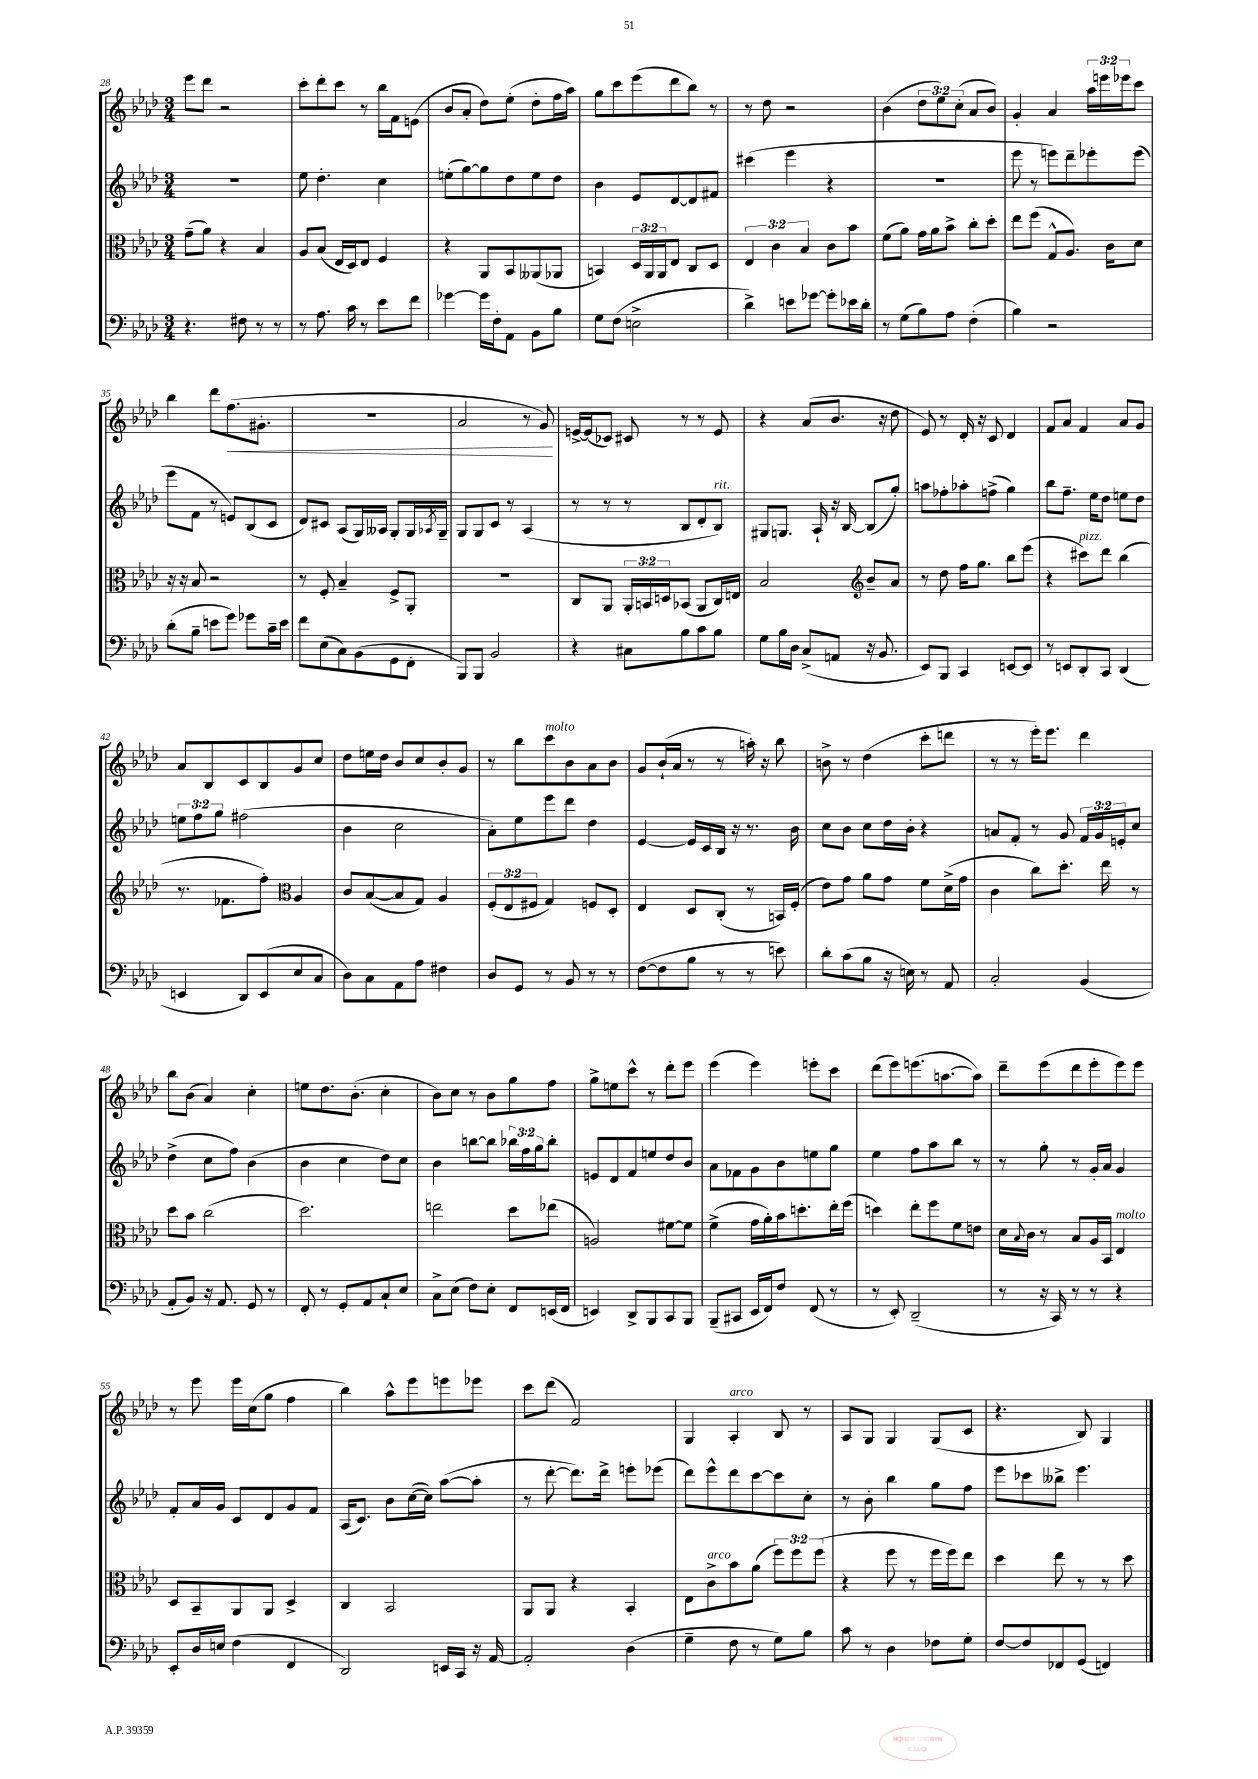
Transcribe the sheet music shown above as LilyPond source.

<<
\new StaffGroup <<
\new Staff = "s0" {
    \clef treble \key aes \major \numericTimeSignature \time 3/4 \override Staff.TupletNumber.text = #tuplet-number::calc-fraction-text
    ees'''8 des'''8 r2 |
    c'''8-. des'''8-. c'''8 r8 bes''16 f'16 e'8( |
    bes'8 aes'8-. des''8) ees''8-.( des''8-. f''16 aes''16) |
    g''8 c'''8 ees'''8( des'''8 bes''8) r8 |
    r8 des''8 r2 |
    bes'4( \tuplet 3/2 { des''8 ees''8) c''8-.( } aes'8 bes'8) |
    g'4-. aes'4 \tuplet 3/2 { aes''16 e'''16 ees'''16 } c'''8 |
    bes''4 des'''8 f''8.\<( gis'8.-. |
    r2. |
    aes'2 r8 g'8\!) |
    e'16~-> e'16( ces'8) cis'8 r8 r8 e'8 |
    r4 aes'8( bes'8. r16 des''8 |
    ees'8) r8 des'16-. r16 c'8 des'4 |
    f'8 aes'8 f'4 aes'8 g'8 |
    aes'8 bes8 c'8 bes8 g'8 c''8 |
    des''8 e''16 des''16 bes'8 c''8 bes'8-. g'8 |
    r8 bes''8 c'''8^\markup { \italic "molto" } bes'8 aes'8 bes'8 |
    g'8 bes'16-!( aes'16 r8 r8 a''16-.) r16 bes''8 |
    b'8-> r8 des''4( c'''8-. d'''8 |
    r8 r8 ees'''16-.) ees'''8. des'''4 |
    bes''8 bes'8( aes'4) c''4-. |
    e''8 des''8. bes'8.-.( c''4-. |
    bes'8) c''8 r8 bes'8 g''8 f''8 |
    g''8-> e''8 c'''8-^ r8 des'''8-. ees'''8 |
    ees'''4( ees'''4) e'''8-. c'''8 |
    des'''8( ees'''8) e'''8.( a''8.~ a''8) |
    des'''8-- ees'''8( des'''8 ees'''8-. ees'''8) ees'''8 |
    r8 ees'''8 ees'''16 c''16( g''8 f''4 |
    bes''4) aes''8-^ ees'''8 e'''8 ees'''8 |
    c'''8 des'''8( f'2) |
    g4 aes4-.^\markup { \italic "arco" } bes8 r8 |
    aes8 g8 g4 g8( c'8 |
    r4. bes8) g4 \bar "|." |
}
\new Staff = "s1" {
    \clef treble \key aes \major \numericTimeSignature \time 3/4 \override Staff.TupletNumber.text = #tuplet-number::calc-fraction-text
    R2. |
    ees''8 des''4.-. c''4 |
    e''8-.( g''8~) g''8 des''8 e''8 des''8 |
    bes'4 ees'8 des'8~ des'8 fis'8 |
    cis'''4( ees'''4 r4 |
    R2. |
    ees'''8 r8 e'''8) des'''8-- ees'''8-. ees'''8( |
    ees'''8 f'8 r8 e'8) bes8( c'8 |
    des'8) cis'8 aes8( g16) aeses16 g8-. g16 \acciaccatura { aes8 } g16-- |
    g8 g8 c'8 r8 aes4( |
    r8 r8 r8 bes8 des'8-. bes8^\markup { \italic "rit." }) |
    gis8 g8. aes16-! r16 bes16~ bes8( g''8-.) |
    a''8 fes''8-. aes''8-. f''8->( g''4) |
    bes''8 f''8.-- ees''16 des''8 e''8 des''8 |
    \tuplet 3/2 { e''8 f''8 g''8 } fis''2( |
    bes'4 c''2 |
    aes'8-.) ees''8 ees'''8 des'''8 des''4 |
    ees'4~ ees'16 c'16 bes16 r16 r8. bes'16 |
    c''8 bes'8 c''8 des''16 bes'16-. r4 |
    a'8 f'8-. r8 g'8 \tuplet 3/2 { f'16 g'16 e'16-. } c''8 |
    des''4->( c''8 f''8) bes'4( |
    bes'4 c''4 des''8) c''8 |
    bes'4 b''8~ b''8 \tuplet 3/2 { bes''16 f''16 g''16 } bes''8-. |
    e'8 des'8 f'8 e''8 des''8 bes'8 |
    aes'8 fes'8 g'8 bes'8 e''8 g''8 |
    ees''4 f''8 aes''8 bes''8 r8 |
    r8 g''8-. r8 g'16-. aes'16 g'4 |
    f'8-. aes'16 g'16 c'8 des'8 g'8 f'8 |
    aes16( c'8.) bes'8 c''16~( c''16) aes''8~( aes''8-. |
    r8 des'''8~-. des'''8.) des'''16-> e'''8-. ees'''8( |
    des'''8) ees'''8-^ des'''8 c'''8~ c'''8 c''8-. |
    r8 bes'8-. bes''4 g''8 f''8 |
    ees'''8 ces'''8 beses''8-> ees'''4. \bar "|." |
}
\new Staff = "s2" {
    \clef alto \key aes \major \numericTimeSignature \time 3/4 \override Staff.TupletNumber.text = #tuplet-number::calc-fraction-text
    g'8--( aes'8) r4 bes4 |
    aes8 bes8( ees16 des16) ees8 f4 |
    r4 aes,8 bes,8 aeses,8( aes,8 |
    b,4) \tuplet 3/2 { des16 aes,16 aes,16 } ees8 c8 des8 |
    \tuplet 3/2 { ees4 c'4 bes4 } c'8 bes'8 |
    f'8( aes'8) g'16 aes'16 bes'8-> c''8-. des''8-. |
    ees''8 f''8( g8-^ aes8.) c'16 des'8 |
    r16 r16 bes8 r2 |
    r8 f8-. bes4-- f8-> aes,8-. |
    R2. |
    c8 aes,8 \tuplet 3/2 { aes,16-. b,16 d16 } bes,8( aes,8 c16) e16 |
    bes2 \clef treble bes'8-- aes'8 |
    r8 des''8 f''16 g''8. bes''8 ees'''8( |
    r4 cis'''8^\markup { \italic "pizz." }) des'''8 bes''4( |
    r8. fes'8. f''8-.) \clef alto aes4 |
    c'8 bes8~( bes8 g8) aes4 |
    \tuplet 3/2 { f8-.( ees8 fis8 } g4) f8 des8-. |
    ees4 des8 c8-.( r8 b,16) f16-.( |
    ees'8) g'8 aes'8 g'8 f'8 des'16->( g'16 |
    c'4 c''8) des''8.-. ees''16 r8 |
    des''8 bes'8 c''2( |
    des''2.) |
    e''2 des''8 ees''8( |
    a2) fis'8~ fis'8 |
    f'4->( g'16 aes'16-.) bes'16 d''8.-. ees''16-. f''16( |
    d''4) ees''8-. f''8 f'8 e'8 |
    des'16 \appoggiatura { bes8 } c'16 r8 bes8 aes16 bes,16 ees4^\markup { \italic "molto" } |
    des8 bes,8-- aes,8 aes,8 des4-> |
    c4 bes,2 |
    aes,8 aes,8 r4 bes,4-. |
    ees8 c'8->^\markup { \italic "arco" } bes'8 aes'8( \tuplet 3/2 { f''8) f''8 f''8( } |
    r4 f''8 r8 f''16 f''16) ees''8 |
    des''4 ees''8 r8 r8 des''8 \bar "|." |
}
\new Staff = "s3" {
    \clef bass \key aes \major \numericTimeSignature \time 3/4
    r4. fis8 r8 r8 |
    r8 aes8. c'16 r8 ees'8 f'8 |
    ges'4~ ges'16 f16-. aes,8 bes,8 bes8 |
    g8 f8( e2-> |
    des'4->) e'8 ges'8~ ges'8-. ees'16 des'16-. |
    r8 g8( bes8) aes8 f4-.( |
    bes4) r2 |
    des'8-.( bes8-- e'8 g'8) ges'8 c'16-- e'16 |
    f'8 ees8( c8) bes,8( g,8 f,8-. |
    bes,,8) bes,,8 bes,2 |
    r4 cis8 bes8 c'8 bes8 |
    g8 bes16 des16 c8->( a,8 r16 bes,8. |
    ees,8) bes,,8 c,4 e,8~ e,8 |
    r8 e,8 des,8-. c,8 des,4( |
    e,4 des,8) e,8( ees8 c8 |
    des8) c8 aes,8 aes8 fis4 |
    des8 g,8 r8 bes,8 r8 r8 |
    f8~( f8 bes8 r8 r8 e'8) |
    des'8-. c'8( bes8 r16 e16) r8 aes,8 |
    c2-. bes,4( |
    aes,8-. bes,8) r16 aes,8. g,8 r8 |
    f,8-. r8 g,8-. aes,8 c8-! ees8 |
    c8-> ees8( f8) ees8-. f,8 e,16( f,16 |
    e,4) des,8-> bes,,8 c,8 bes,,8 |
    bes,,8--( cis,8 ees,16 f,16) f8 f,8( r8 |
    r8 ees,8-.) des,2--( |
    r8 r16 c,16) r8 r8 r4 |
    ees,8-. des16 e16 f4( f,4 |
    des,2) e,16 c,16 r16 aes,16~ |
    aes,2-. des4( |
    g4-- f8 r8 g8) bes8 |
    c'8 r8 des4 fes8 g8-. |
    f8~ f8 fes,8 g,8( f,4) \bar "|." |
}
>>
>>
\layout { \context { \Score currentBarNumber = #28 } }
